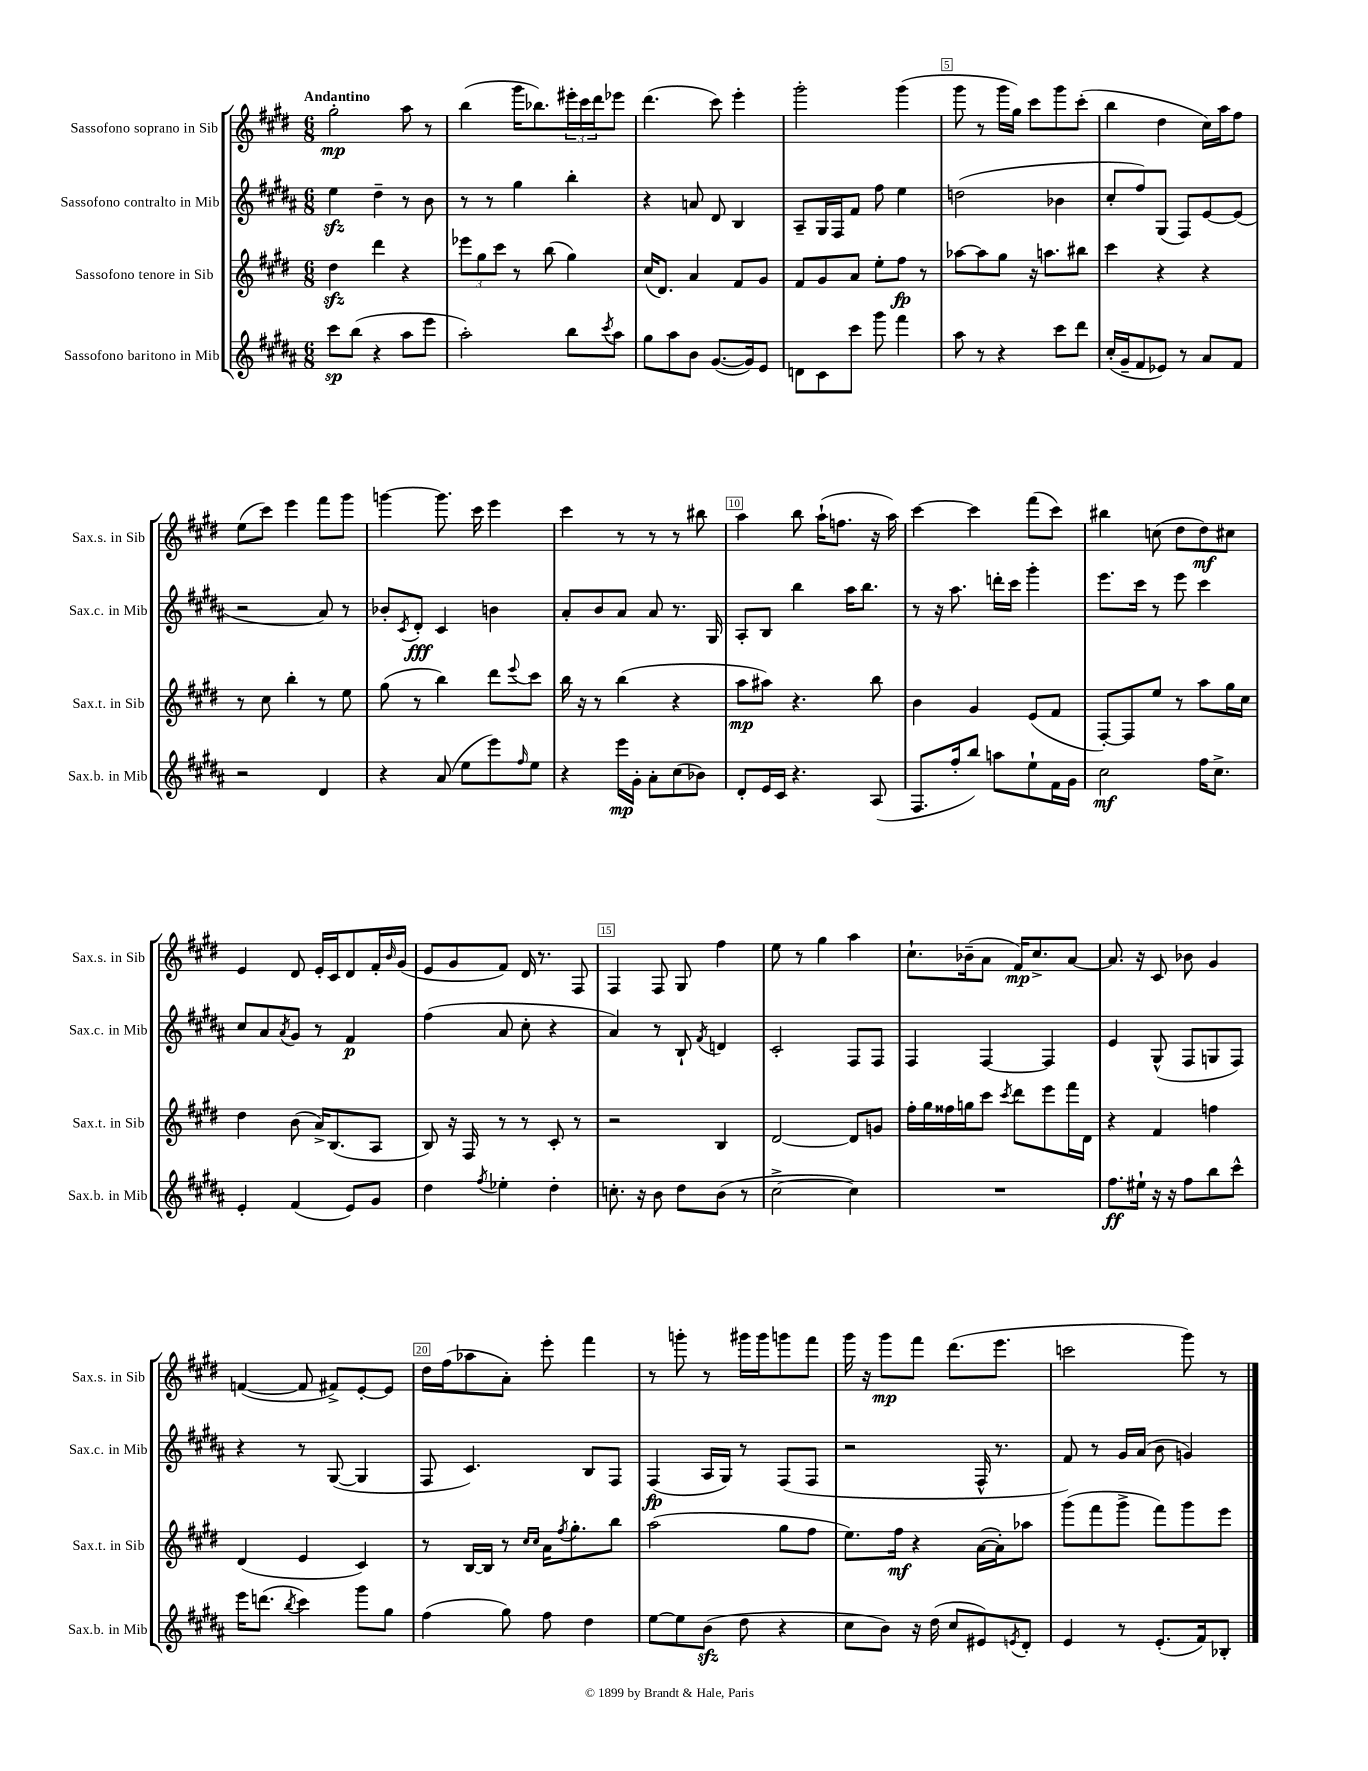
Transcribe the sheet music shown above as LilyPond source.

<<
\new StaffGroup <<
\new Staff = "s0" \with { instrumentName = "Sassofono soprano in Sib" shortInstrumentName = "Sax.s. in Sib" } {
    \clef treble \key e \major \numericTimeSignature \time 6/8 \tempo "Andantino"
    gis''2-.\mp a''8 r8 |
    b''4( gis'''16 bes''8.) \tuplet 3/2 { eis'''16-. cis'''16 dis'''16 } ees'''8 |
    dis'''4.( cis'''8) e'''4-. |
    gis'''2-. gis'''4( |
    gis'''8 r8 gis'''16 gis''16) cis'''8 gis'''8 cis'''8-.( |
    b''4 dis''4 cis''16) a''16 fis''8 |
    e''8( cis'''8) e'''4 fis'''8 gis'''8 |
    g'''4~ g'''8. cis'''16 e'''4 |
    cis'''4 r8 r8 r8 bis''8 |
    a''4 b''8 a''16-!( f''8. r16 a''16) |
    cis'''4~ cis'''4 fis'''8( cis'''8) |
    bis''4 c''8( dis''8 dis''8\mf) cis''8 |
    e'4 dis'8 e'16-. cis'16 dis'8 fis'16-. \grace { b'16 } gis'16( |
    e'8 gis'8 fis'8) dis'16 r8. fis8 |
    fis4 fis8 gis8 fis''4 |
    e''8 r8 gis''4 a''4 |
    cis''8.-! bes'16--( a'8 fis'16\mp) cis''8.-> a'8~ |
    a'8. r16 cis'8 bes'8 gis'4 |
    f'4~( f'8 fis'8->) e'8~-. e'8 |
    dis''16 fis''16( aes''8 a'8-.) e'''8-. fis'''4 |
    r8 g'''8-. r8 gis'''16 gis'''16 g'''8 fis'''8 |
    gis'''16 r16 gis'''8\mp fis'''8 dis'''8.( e'''8. |
    c'''2 gis'''8) r8 \bar "|." |
}
\new Staff = "s1" \with { instrumentName = "Sassofono contralto in Mib" shortInstrumentName = "Sax.c. in Mib" } {
    \clef treble \key b \major \numericTimeSignature \time 6/8
    e''4\sfz dis''4-- r8 b'8 |
    r8 r8 gis''4 b''4-. |
    r4 a'8 dis'8 b4 |
    ais8-- gis16 fis16 fis'8 fis''8 e''4 |
    d''2( bes'4 |
    cis''8-. fis''8) gis8( fis8) e'8~ e'8( |
    r2 ais'8) r8 |
    bes'8-. \acciaccatura { cis'8 } dis'8-.\fff cis'4 b'4 |
    ais'8-. b'8 ais'8 ais'8 r8. gis16 |
    ais8-. b8 b''4 ais''16 b''8. |
    r8 r16 ais''8. d'''16-. cis'''16 gis'''4-. |
    e'''8. cis'''16 r8 e'''8 cis'''4 |
    cis''8 ais'8 \acciaccatura { ais'8 } gis'8 r8 fis'4\p |
    fis''4( ais'8 cis''8-. r4 |
    ais'4) r8 b8-! \acciaccatura { fis'8 } d'4 |
    cis'2-. fis8 fis8 |
    fis4 fis4~ fis4 |
    e'4 gis8-^( fis8 g8 fis8) |
    r4 r8 gis8~( gis4 |
    fis8 cis'4.) b8 fis8 |
    fis4\fp( ais16 gis16) r8 fis8( fis8 |
    r2 fis16-^ r8. |
    fis'8) r8 gis'16 ais'16( b'8 g'4) \bar "|." |
}
\new Staff = "s2" \with { instrumentName = "Sassofono tenore in Sib" shortInstrumentName = "Sax.t. in Sib" } {
    \clef treble \key e \major \numericTimeSignature \time 6/8
    dis''4\sfz dis'''4 r4 |
    \tuplet 3/2 { ees'''8 gis''8 cis'''8 } r8 b''8( gis''4) |
    cis''16( dis'8.) a'4 fis'8 gis'8 |
    fis'8 gis'8 a'8 e''8-. fis''8\fp r8 |
    aes''8~ aes''8 gis''8 r16 a''8. bis''8 |
    cis'''4 r4 r4 |
    r8 cis''8 b''4-. r8 e''8 |
    gis''8( r8 b''4) dis'''8 \appoggiatura { e'''8 } cis'''8 |
    b''16 r16 r8 b''4( r4 |
    a''8\mp ais''8) r4. b''8 |
    b'4 gis'4 e'8( fis'8 |
    fis8~-.) fis8 e''8 r8 a''8 gis''16 cis''16 |
    dis''4 b'8( a'16->) b8.( a8 |
    b8) r16 fis16 r8 r8 cis'8-. r8 |
    r2 b4 |
    dis'2~ dis'8 g'8 |
    fis''16-. gis''16 fisis''16 g''16 cis'''8 \acciaccatura { cis'''8 } dis'''8 e'''8 fis'''16 dis'16 |
    r4 fis'4 f''4 |
    dis'4( e'4 cis'4) |
    r8 b16~ b16 r8 \grace { cis''16 cis''16 } a'16 \acciaccatura { fis''8 } gis''8.-. b''8 |
    a''2( gis''8 fis''8 |
    e''8.) fis''16\mf r4 a'16~( a'16-.) aes''8 |
    gis'''8( fis'''8 gis'''8-> fis'''8) gis'''8 e'''8 \bar "|." |
}
\new Staff = "s3" \with { instrumentName = "Sassofono baritono in Mib" shortInstrumentName = "Sax.b. in Mib" } {
    \clef treble \key b \major \numericTimeSignature \time 6/8
    cis'''8\sp b''8( r4 ais''8 e'''8 |
    ais''2-.) b''8 \acciaccatura { cis'''8 } ais''8 |
    gis''8 ais''8 b'8 gis'8.~( gis'16) e'8 |
    d'8 cis'8 cis'''8 gis'''8 fis'''4 |
    ais''8 r8 r4 cis'''8 dis'''8 |
    cis''16-.( gis'16-- fis'8 ees'8) r8 ais'8 fis'8 |
    r2 dis'4 |
    r4 ais'8( e''8 e'''8) \grace { fis''16 } e''8 |
    r4 e'''16\mp gis'16-. ais'8-. cis''8( bes'8) |
    dis'8-. e'16 cis'16 r4. ais8( |
    fis8. fis''16-. b''8) a''8 e''8-! fis'16 gis'16 |
    cis''2\mf fis''16 cis''8.-> |
    e'4-. fis'4( e'8) gis'8 |
    dis''4 \acciaccatura { fis''8 } ees''4-. dis''4-. |
    c''8.-. r16 b'8 dis''8 b'8( r8 |
    cis''2~-> cis''4) |
    R2. |
    fis''8.\ff eis''16-! r16 r16 fis''8 b''8 cis'''8-^ |
    e'''16 d'''8.( \acciaccatura { b''8 } cis'''4) gis'''8 gis''8 |
    fis''4( gis''8) fis''8 dis''4 |
    e''8~ e''8 b'8\sfz( dis''8 r4 |
    cis''8 b'8) r16 dis''16( cis''8 eis'8) \acciaccatura { e'8 } dis'8-. |
    e'4 r8 e'8.-.( fis'16) bes8-. \bar "|." |
}
>>
>>
\layout { \context { \Score \override BarNumber.break-visibility = ##(#f #t #t) barNumberVisibility = #(every-nth-bar-number-visible 5) \override BarNumber.stencil = #(make-stencil-boxer 0.1 0.3 ly:text-interface::print) } }
